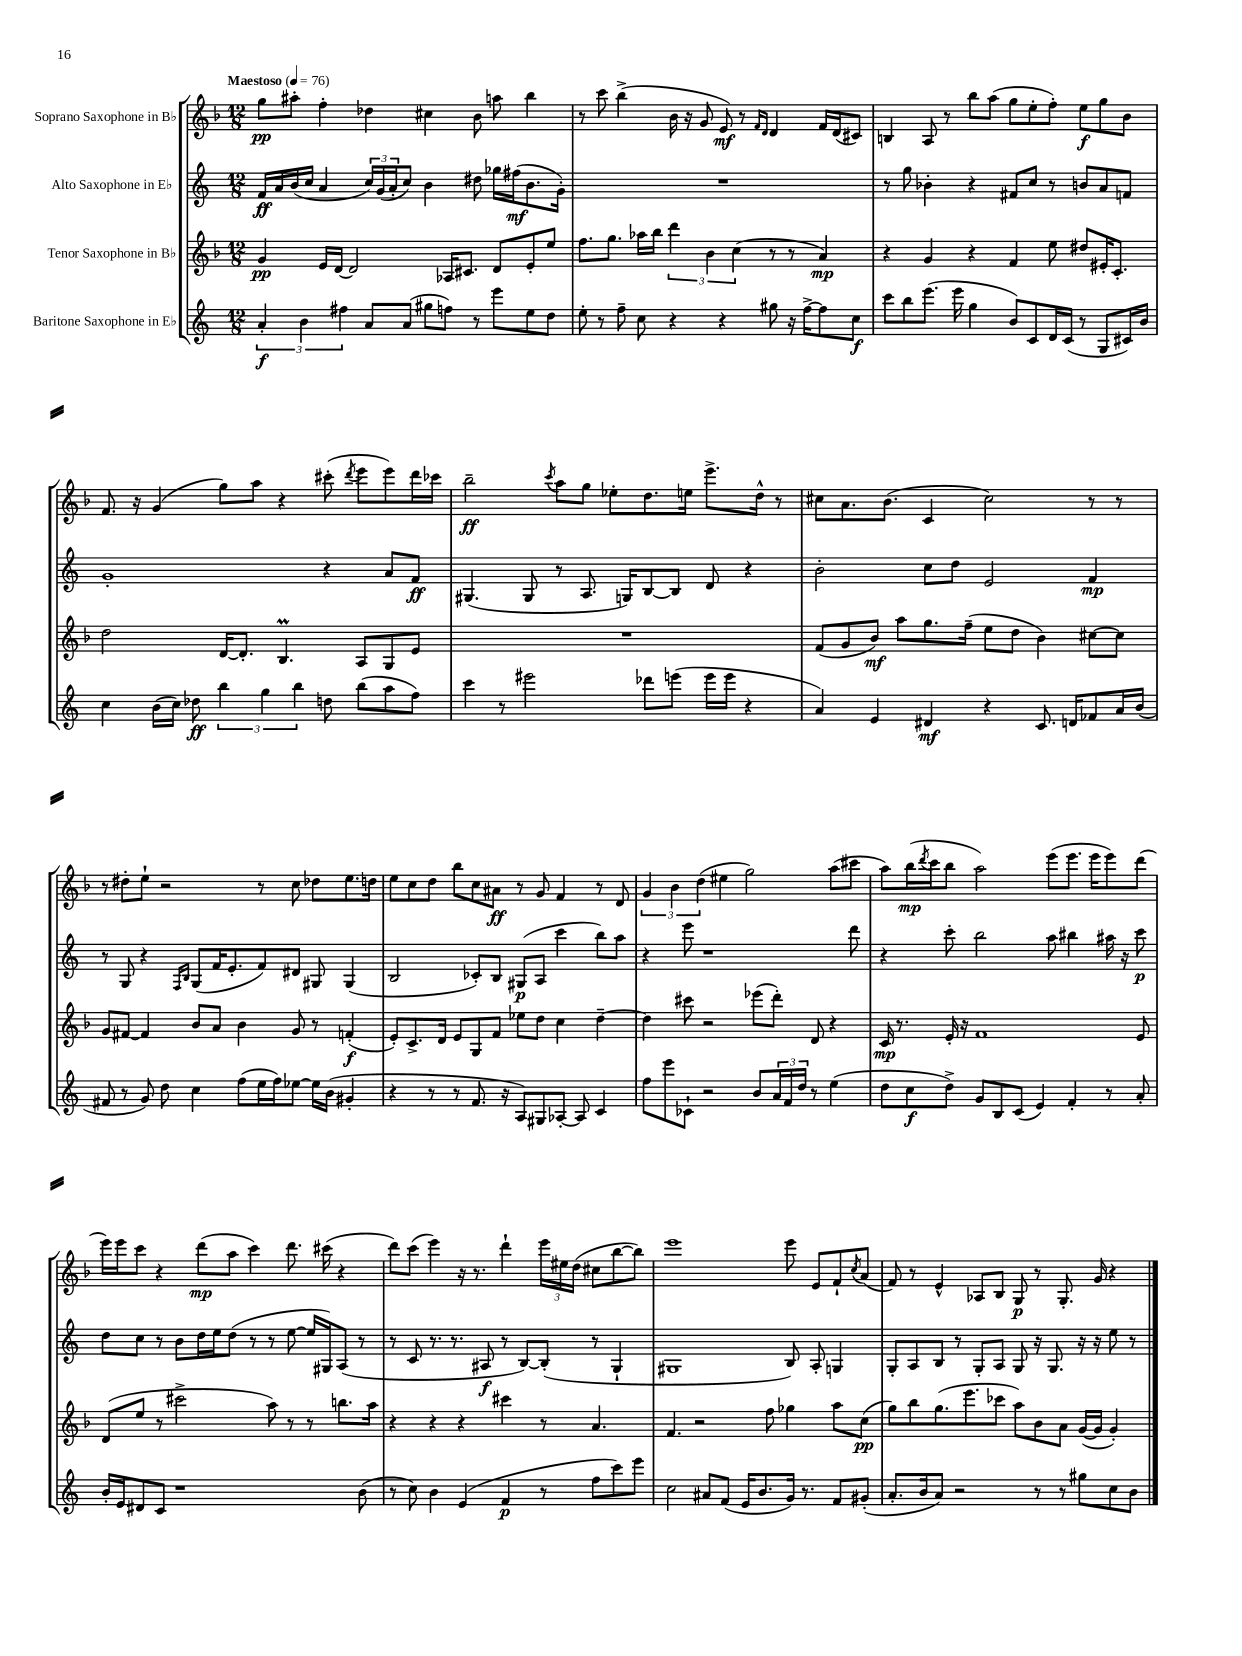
<<
\new StaffGroup <<
\new Staff = "s0" \with { instrumentName = "Soprano Saxophone in Bb" } {
    \clef treble \key f \major \numericTimeSignature \time 12/8 \tempo "Maestoso" 4 = 76
    g''8\pp ais''8-. f''4-. des''4 cis''4 bes'8 a''8 bes''4 |
    r8 c'''8 bes''4->( bes'16 r16 g'8 e'8\mf) r8 \grace { f'16 d'16 } d'4 f'16 d'16( cis'8) |
    b4 a8 r8 bes''8 a''8( g''8 e''8-. f''8-.) e''8\f g''8 bes'8 |
    f'8. r16 g'4( g''8) a''8 r4 cis'''8-.( \acciaccatura { d'''8 } e'''8 e'''8) d'''16 ces'''16 |
    bes''2--\ff \acciaccatura { c'''8 } a''8 g''8 ees''8-. d''8. e''16 e'''8.-> d''16-^ r8 |
    cis''8 a'8. bes'8.( c'4 cis''2) r8 r8 |
    r8 dis''8-. e''8-! r2 r8 c''8 des''8 e''8. d''16 |
    e''8 c''8 d''8 bes''8 c''8 ais'8\ff r8 g'8 f'4 r8 d'8 |
    \tuplet 3/2 { g'4 bes'4 d''4( } eis''4 g''2) a''8( cis'''8 |
    a''8) bes''16\mp( \acciaccatura { d'''8 } c'''16 bes''8 a''2) e'''8( e'''8. e'''16 e'''8) d'''8( |
    e'''16) e'''16 c'''8 r4 d'''8\mp( a''8 c'''4) d'''8. cis'''16( r4 |
    d'''8) c'''8( e'''4) r16 r8. d'''4-! \tuplet 3/2 { e'''16 eis''16 d''16( } cis''8 bes''8~ bes''8) |
    e'''1 e'''8 e'8 f'8-! \acciaccatura { c''8 } a'8( |
    f'8) r8 e'4-^ aes8 bes8 g8\p r8 g8.-. g'16 r4 \bar "|." |
}
\new Staff = "s1" \with { instrumentName = "Alto Saxophone in Eb" } {
    \clef treble \key c \major \numericTimeSignature \time 12/8
    f'16\ff a'16 b'16( c''16 a'4 \tuplet 3/2 { c''16) g'16( a'16-. } c''8) b'4 dis''8 ges''16 fis''16\mf( b'8. g'16-.) |
    R1. |
    r8 g''8 bes'4-. r4 fis'8 c''8 r8 b'8 a'8 f'8 |
    g'1-. r4 a'8 f'8\ff |
    gis4.( gis8 r8 a8. g16) b8~ b8 d'8 r4 |
    b'2-. c''8 d''8 e'2 f'4\mp |
    r8 g8 r4 \grace { f16 b16 } g8( f'16 e'8.-. f'8) dis'8 gis8 gis4( |
    b2 ces'8-.) b8 gis8\p( a8 c'''4 b''8) a''8 |
    r4 e'''8 r1 d'''8 |
    r4 c'''8-. b''2 a''8 bis''4 ais''16 r16 c'''8\p |
    d''8 c''8 r8 b'8 d''16 e''16 d''8( r8 r8 e''8~ e''16 gis16) a8( r8 |
    r8 c'8 r8. r8. ais8\f r8 b8~) b8-.( r8 g4-! |
    gis1 b8) a8-. g4 |
    g8-. a8 b8 r8 g8-. a8 g8 r16 g8. r16 r16 e''8 r8 \bar "|." |
}
\new Staff = "s2" \with { instrumentName = "Tenor Saxophone in Bb" } {
    \clef treble \key f \major \numericTimeSignature \time 12/8
    g'4\pp e'16 d'16~ d'2 aes16 cis'8. d'8 e'8-. e''8 |
    f''8. g''8. aes''16 bes''16 \tuplet 3/2 { d'''4 bes'4 c''4( } r8 r8 a'4\mp) |
    r4 g'4 r4 f'4 e''8 dis''8 eis'16-. c'8.-. |
    d''2 d'16~ d'8.-. bes4.\prall a8 g8 e'8 |
    R1. |
    f'8( g'8 bes'8\mf) a''8 g''8. f''16--( e''8 d''8 bes'4) cis''8~ cis''8 |
    g'8 fis'8~ fis'4 bes'8 a'8 bes'4 g'8 r8 f'4-.\f( |
    e'8-.) c'8.-> d'16 e'8 g8 f'8 ees''8 d''8 c''4 d''4~-- |
    d''4 cis'''8 r2 ees'''8( d'''8-.) d'8 r4 |
    c'16\mp r8. e'16-. r16 f'1 e'8 |
    d'8( e''8 r8 cis'''2-> a''8) r8 r8 b''8. a''16 |
    r4 r4 r4 cis'''4 r8 a'4. |
    f'4. r2 f''8 ges''4 a''8 c''8\pp( |
    g''8) bes''8 g''8.( e'''8. ces'''8 a''8) bes'8 a'8 g'16~( g'16 g'4-.) \bar "|." |
}
\new Staff = "s3" \with { instrumentName = "Baritone Saxophone in Eb" } {
    \clef treble \key c \major \numericTimeSignature \time 12/8
    \tuplet 3/2 { a'4-.\f b'4 fis''4 } a'8 a'8( gis''8 f''8) r8 e'''8 e''8 d''8 |
    e''8-. r8 f''8-- c''8 r4 r4 gis''8 r16 f''16~-> f''8 c''8\f |
    c'''8 b''8 e'''8.( e'''16 g''4 b'8) c'8 d'16 c'16( r8 g8 cis'16) b'16 |
    c''4 b'16( c''16) des''8\ff \tuplet 3/2 { b''4 g''4 b''4 } d''8 b''8( a''8 f''8) |
    c'''4 r8 eis'''2 des'''8 e'''8( e'''16 e'''16 r4 |
    a'4) e'4 dis'4\mf r4 c'8. d'16 fes'8 a'16 b'16( |
    fis'8 r8 g'8) d''8 c''4 f''8( e''16 f''16) ees''8~ ees''16 b'16( gis'4-. |
    r4 r8 r8 f'8. r16 a8) gis8 aes8~-. aes8 c'4 |
    f''8 e'''8 ces'8-! r2 b'8 \tuplet 3/2 { a'16 f'16 d''16 } r8 e''4( |
    d''8 c''8\f d''8->) g'8 b8 c'8( e'4) f'4-. r8 a'8-. |
    b'16-. e'16 dis'8 c'8 r1 b'8( |
    r8 c''8) b'4 e'4( f'4\p r8 f''8 c'''8) e'''8 |
    c''2 ais'8 f'8( e'16 b'8. g'16) r8. f'8 gis'8-.( |
    a'8.-. b'16 a'8) r2 r8 r8 gis''8 c''8 b'8 \bar "|." |
}
>>
>>
\layout { \context { \Score \remove "Bar_number_engraver" } }
